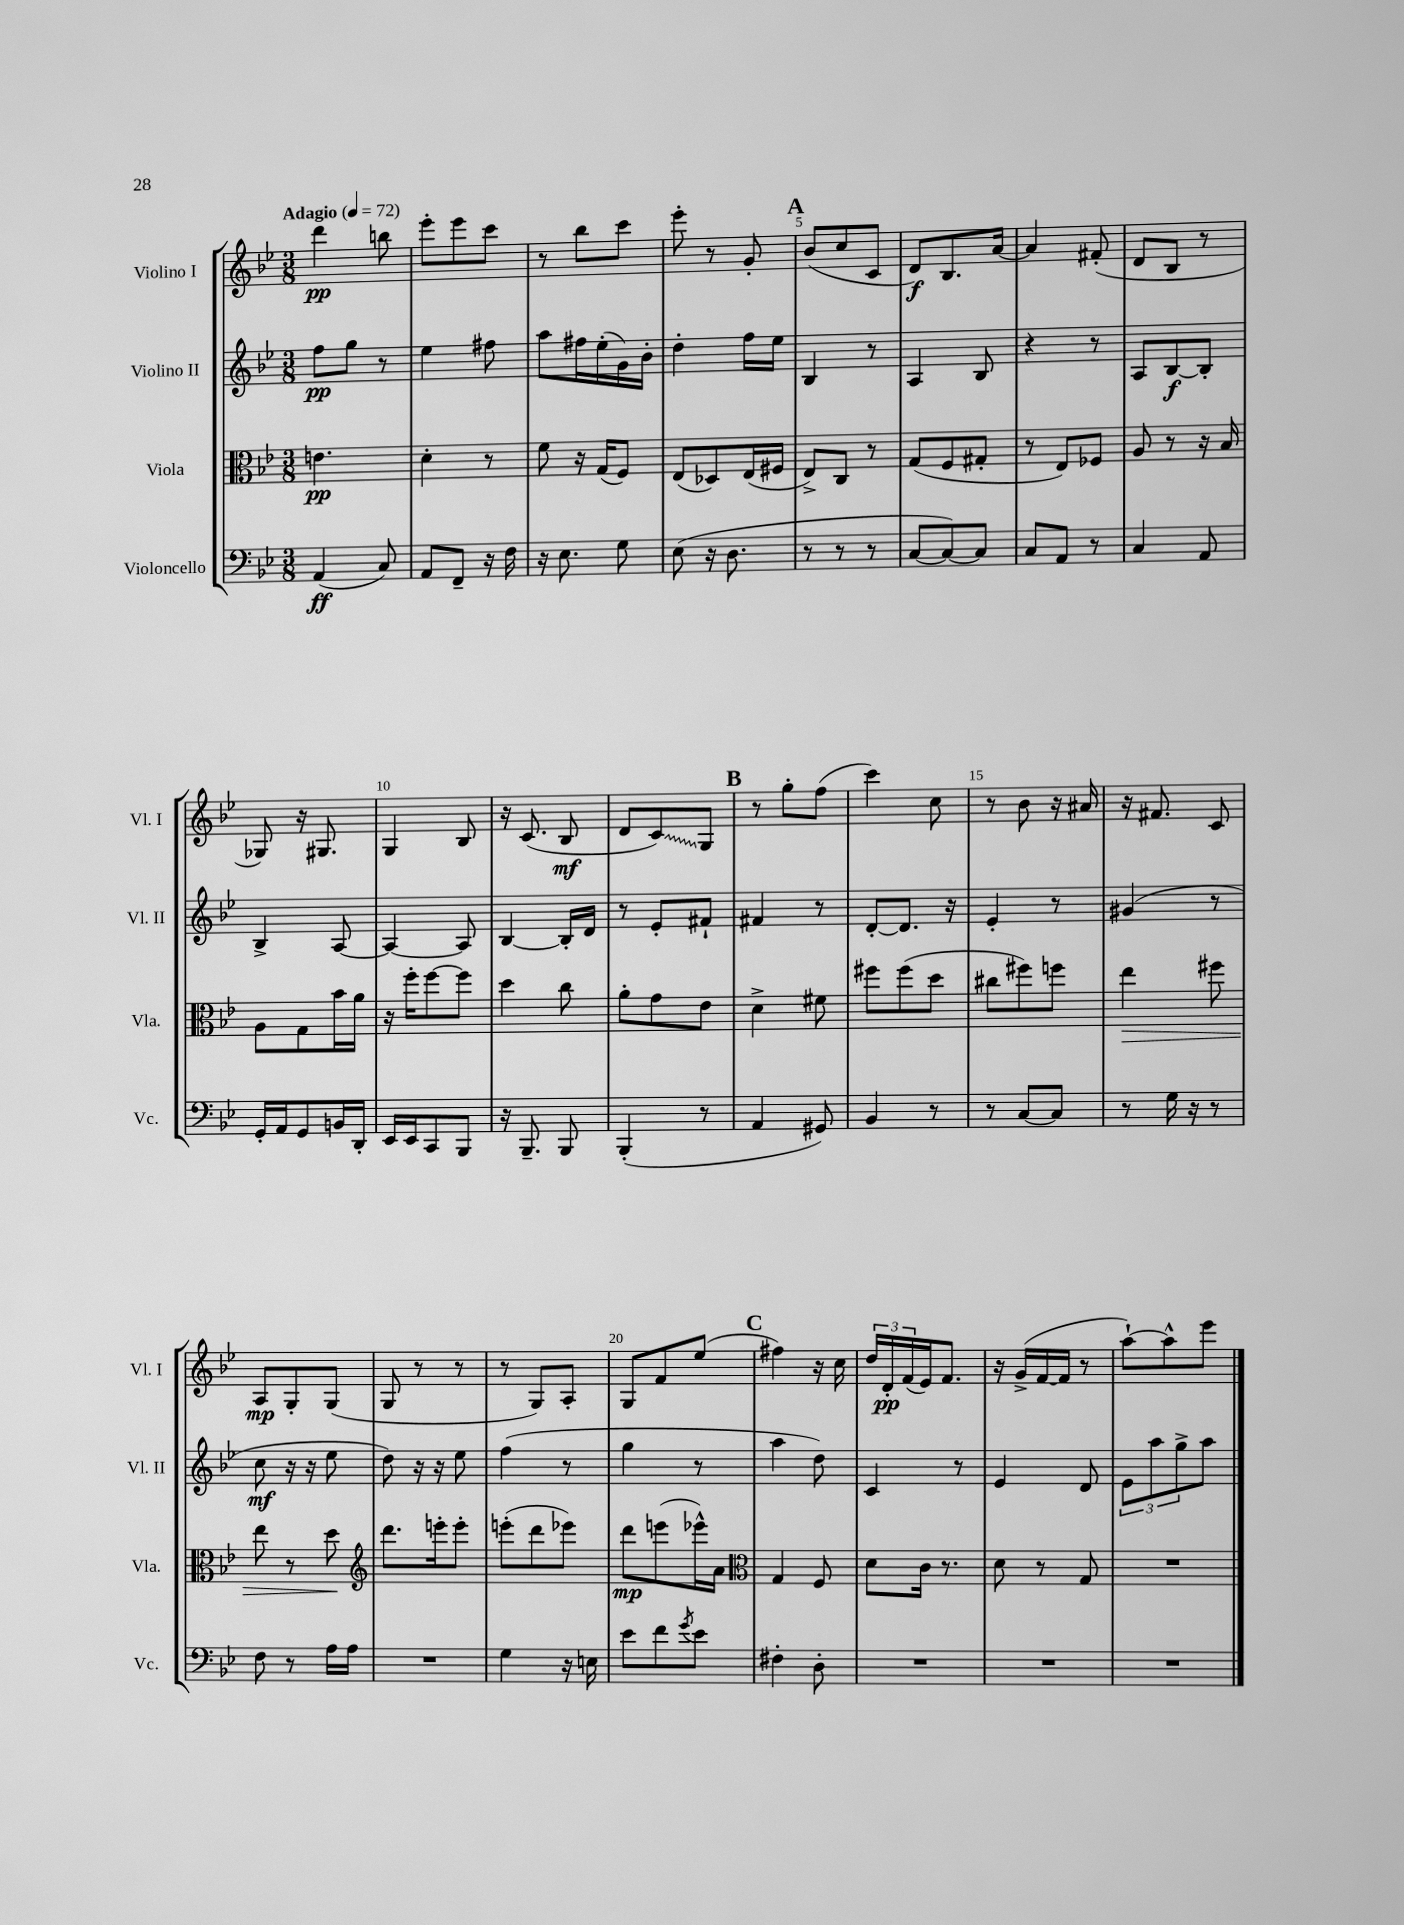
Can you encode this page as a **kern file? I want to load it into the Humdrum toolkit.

**kern	**kern	**kern	**kern
*staff4	*staff3	*staff2	*staff1
*clefF4	*clefC3	*clefG2	*clefG2
*k[b-e-]	*k[b-e-]	*k[b-e-]	*k[b-e-]
*M3/8	*M3/8	*M3/8	*M3/8
*MM72	*MM72	*MM72	*MM72
(4AA/	4.e\	8ff\L	4ddd\
.	.	8gg\J	.
8C/)	.	8r	8bb\
=	=	=	=
8AA/L	4d'\	4ee-\	8eee-'\L
8FF~/J	.	.	8eee-\
16r	8r	8ff#\	8ccc\J
16F\	.	.	.
=	=	=	=
16r	8f\	8aa\L	8r
8.E-\	.	.	.
.	16r	16ff#\L	8bb-\L
.	(16G/LK	(16ee-'\	.
8G\	8F/J)	16g\)	8ccc\J
.	.	16b-'\JJ	.
=	=	=	=
(8E-\	(8E-/L	4dd'\	8eee-'\
16r	8D-/)	.	8r
8.D\	.	.	.
.	(16E-/L	16ff\LL	8g'/
.	16F#/JJ	16ee-\JJ	.
=	=	=	=
8r	8E-^/L)	4B-/	(8b-/L
8r	8C/J	.	8cc/
8r	8r	8r	8c/J
=	=	=	=
[8C/L	(8G/L	4A/	8d/L)
8C/_)	8F/	.	8.B-/
8C/]J	8G#'/J	8B-/	.
.	.	.	[16a/Jk
=	=	=	=
8C/L	8r	4r	4a/]
8AA/J	8E-/L)	.	.
8r	8F-/J	8r	(8f#'/
=	=	=	=
4C/	8A/	8A/L	8d/L
.	8r	[8B-/	8B-/J
8AA/	16r	8B-'/]J	8r
.	16B-/	.	.
=	=	=	=
16GG'/LL	8A\L	4B-^/	8G-/)
16AA/J	.	.	.
8GG/	8G\	.	16r
.	.	.	8.G#/
16BB/L	16b-\L	[8A/	.
16DD'/JJ	16a\JJ	.	.
=	=	=	=
16EE-/LL	16r	4A/_	4G/
16EE-/J	16ff'\LK	.	.
8CC/	[8ff\	.	.
8BBB-/J	8ff\]J	8A/]	8B-/
=	=	=	=
16r	4dd\	[4B-/	16r
8.BBB-~/	.	.	(8.c/
8BBB-/	8cc\	16B-'/]LL	8B-/
.	.	16d/JJ	.
=	=	=	=
(4BBB-'/	8a'\L	8r	8d/L
.	8g\	8e-'/L	8c/)
8r	8e-\J	8f#`/J	8G/J
=	=	=	=
4AA/	4d^\	4f#/	8r
.	.	.	8gg'\L
8GG#/)	8f#\	8r	(8ff\J
=	=	=	=
4BB-/	8ff#\L	[8d'/L	4ccc\)
.	(8ff#\	8.d/]J	.
8r	8dd\J	.	8cc\
.	.	16r	.
=	=	=	=
8r	8cc#\L	4e-'/	8r
[8C/L	8ff#\)	.	8b-\
8C/]J	8ff\J	8r	16r
.	.	.	16a#/
=	=	=	=
8r	4ee-\	(4g#/	16r
.	.	.	8.f#/
16G\	.	.	.
16r	.	.	.
8r	8ff#\	8r	8c/
=	=	=	=
8F\	8ee-\	8cc\	8A/L
8r	8r	16r	8G'/
.	.	16r	.
16A\LL	8dd\	8ee-\	(8G/J
16A\JJ	.	.	.
=	=	=	=
*	*clefG2	*	*
4.r	8.ddd\L	8dd\)	8G/
.	.	16r	8r
.	16eee'\k	16r	.
.	8eee'\J	8ee-\	8r
=	=	=	=
4G\	(8eee'\L	(4ff\	8r
.	8ddd\	.	8G/L)
16r	8eee-\J)	8r	8A'/J
16E\	.	.	.
=	=	=	=
8e-\L	8ddd\L	4gg\	8G/L
8f\	(8eee\	.	8f/
8qg/	.	.	.
8e-\J	16eee-^^\L)	8r	(8ee-/J
.	16a\JJ	.	.
=	=	=	=
*	*clefC3	*	*
4F#'\	4G/	4aa\	4ff#\)
8D'\	8F/	8dd\)	16r
.	.	.	16cc\
=	=	=	=
4.r	8d\L	4c/	24dd/LL
.	.	.	24d'/
.	.	.	(24f/
.	16c\Jk	.	16e-/J)
.	8.r	.	8.f/J
.	.	8r	.
=	=	=	=
4.r	8d\	4e-/	16r
.	.	.	(16g^/LL
.	8r	.	[16f/
.	.	.	16f/]JJ
.	8G/	8d/	8r
=	=	=	=
4.r	4.r	12e-\L	[8aa`\L)
.	.	12aa\	.
.	.	.	8aa^^\]
.	.	12gg^\	.
.	.	8aa\J	8eee-\J
==	==	==	==
*-	*-	*-	*-
